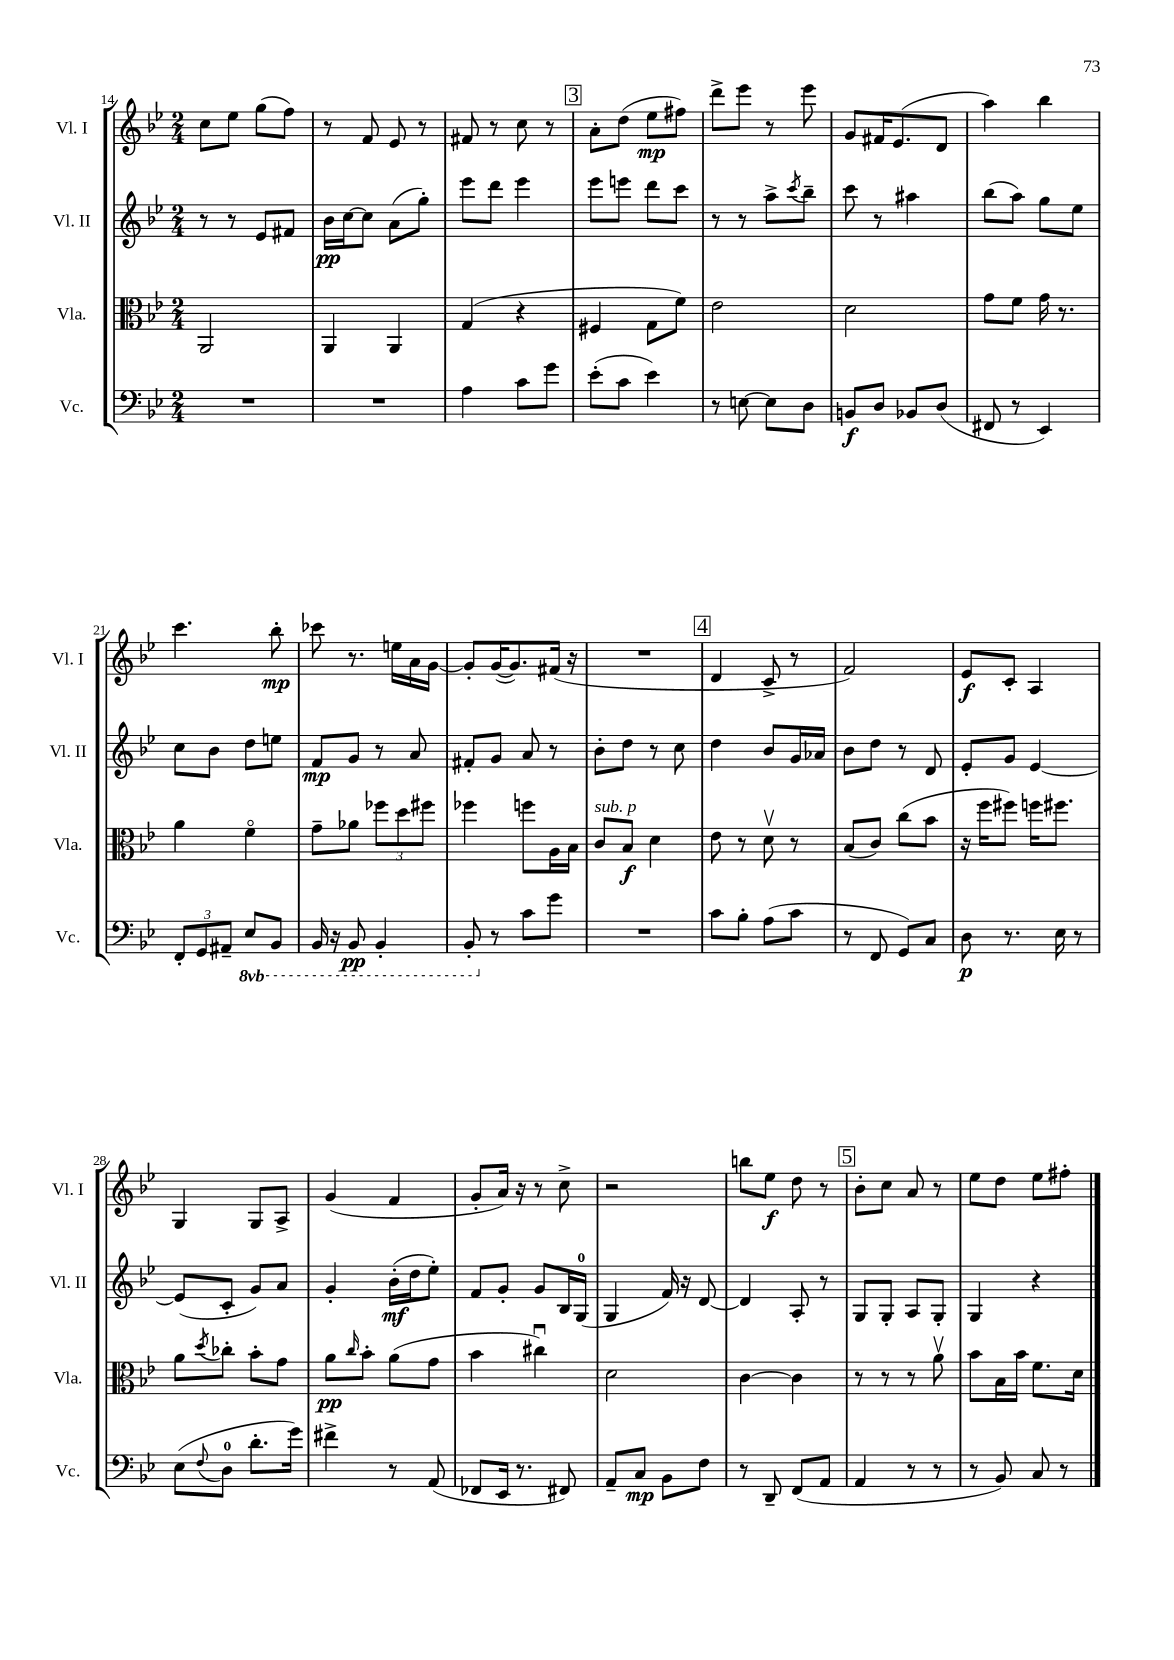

**kern	**dynam	**kern	**dynam	**kern	**dynam	**kern	**dynam
*part4	*part4	*part3	*part3	*part2	*part2	*part1	*part1
*staff4	*staff4	*staff3	*staff3	*staff2	*staff2	*staff1	*staff1
*I"Vc.	*	*I"Vla.	*	*I"Vl. II	*	*I"Vl. I	*
*I'Vc.	*	*I'Vla.	*	*I'Vl. II	*	*I'Vl. I	*
*clefF4	*	*clefC3	*	*clefG2	*	*clefG2	*
*k[b-e-]	*	*k[b-e-]	*	*k[b-e-]	*	*k[b-e-]	*
*M2/4	*	*M2/4	*	*M2/4	*	*M2/4	*
=14	=14	=14	=14	=14	=14	=14	=14
2r	.	2AA/	.	8r	.	8cc\L	.
.	.	.	.	8r	.	8ee-\J	.
.	.	.	.	8e-/L	.	(8gg\L	.
.	.	.	.	8f#X/J	.	8ff\J)	.
=15	=15	=15	=15	=15	=15	=15	=15
2r	.	4AA/	.	16b-\LL	pp	8r	.
.	.	.	.	[16cc\J	.	.	.
.	.	.	.	8cc\J]	.	8f/	.
.	.	4AA/	.	(8a\L	.	8e-/	.
.	.	.	.	8gg'\J)	.	8r	.
=16	=16	=16	=16	=16	=16	=16	=16
4A\	.	(4G/	.	8eee-\L	.	8f#X/	.
.	.	.	.	8ddd\J	.	8r	.
8c\L	.	4r	.	4eee-\	.	8cc\	.
8g\J	.	.	.	.	.	8r	.
!!LO:REH:place=s1:t=3
=17	=17	=17	=17	=17	=17	=17	=17
(8e-'\L	.	4F#X/	.	8eee-\L	.	8a'\L	.
8c\J	.	.	.	8eeen\J	.	(8dd\J	.
4e-\)	.	8G\L	.	8ddd\L	.	8ee-\L	mp
.	.	8f\J)	.	8ccc\J	.	8ff#X\J)	.
=18	=18	=18	=18	=18	=18	=18	=18
8r	.	2e-\	.	8r	.	8ddd^\L	.
[8En\	.	.	.	8r	.	8eee-\J	.
8E\L]	.	.	.	8aa^\L	.	8r	.
.	.	.	.	8qccc/	.	.	.
8D\J	.	.	.	8bb-~\J	.	8eee-\	.
=19	=19	=19	=19	=19	=19	=19	=19
8BBn/L	f	2d\	.	8ccc\	.	8g/L	.
8D/J	.	.	.	8r	.	16f#X/K	.
.	.	.	.	.	.	(8.e-/	.
8BB-X/L	.	.	.	4aa#X\	.	.	.
(8D/J	.	.	.	.	.	8d/J	.
=20	=20	=20	=20	=20	=20	=20	=20
8FF#X/	.	8g\L	.	(8bb-\L	.	4aa\)	.
8r	.	8f\J	.	8aa\J)	.	.	.
4EE-/)	.	16g\	.	8gg\L	.	4bb-\	.
.	.	8.r	.	.	.	.	.
.	.	.	.	8ee-\J	.	.	.
!!LO:LB:g=z
=21	=21	=21	=21	=21	=21	=21	=21
12FF'/L	.	4a\	.	8cc\L	.	4.ccc\	.
12GG/	.	.	.	.	.	.	.
.	.	.	.	8b-\J	.	.	.
12AA#X~/J	.	.	.	.	.	.	.
*8ba	*	*	*	*	*	*	*
8EE-/L	.	4f\	.	8dd\L	.	.	.
8BBB-/J	.	.	.	8een\J	.	8bb-'\	mp
=22	=22	=22	=22	=22	=22	=22	=22
16BBB-/	.	8g~\L	.	8f/L	mp	8ccc-X\	.
16r	.	.	.	.	.	.	.
8BBB-/	pp	8a-X\J	.	8g/J	.	8.r	.
4BBB-'/	.	12ff-X\L	.	8r	.	.	.
.	.	.	.	.	.	16een\LL	.
.	.	12dd\	.	.	.	.	.
.	.	.	.	8a/	.	16a\	.
.	.	12ff#X\J	.	.	.	.	.
.	.	.	.	.	.	[16g\JJ	.
=23	=23	=23	=23	=23	=23	=23	=23
8BBB-'/	.	4ff-X\	.	8f#X'/L	.	8g'/L]	.
*X8ba	*	*	*	*	*	*	*
8r	.	.	.	8g/J	.	([16g/K	.
.	.	.	.	.	.	8.g/])	.
8c\L	.	8ffn\L	.	8a/	.	.	.
8g\J	.	16A\L	.	8r	.	(16f#X/Jk	.
.	.	16B-\JJ	.	.	.	16r	.
=24	=24	=24	=24	=24	=24	=24	=24
!	!	!LO:TX:a:i:t=sub. p	!	!	!	!	!
2r	.	8c/L	.	8b-'\L	.	2r	.
.	.	8B-/J	f	8dd\J	.	.	.
.	.	4d\	.	8r	.	.	.
.	.	.	.	8cc\	.	.	.
!!LO:REH:place=s1:t=4
=25	=25	=25	=25	=25	=25	=25	=25
8c\L	.	8e-\	.	4dd\	.	4d/	.
8B-'\J	.	8r	.	.	.	.	.
(8A\L	.	8dv\	.	8b-/L	.	8c^/	.
8c\J	.	8r	.	16g/L	.	8r	.
.	.	.	.	16a-X/JJ	.	.	.
=26	=26	=26	=26	=26	=26	=26	=26
8r	.	(8B-/L	.	8b-\L	.	2f/)	.
8FF/	.	8c/J)	.	8dd\J	.	.	.
8GG/L)	.	(8cc\L	.	8r	.	.	.
8C/J	.	8b-\J	.	8d/	.	.	.
=27	=27	=27	=27	=27	=27	=27	=27
8D\	p	16r	.	8e-'/L	.	8e-/L	f
.	.	16ff\KL	.	.	.	.	.
8.r	.	8ff#X\J)	.	8g/J	.	8c'/J	.
.	.	16ffn\KL	.	[4e-/	.	4A/	.
16E-\	.	8.ff#X\J	.	.	.	.	.
8r	.	.	.	.	.	.	.
!!LO:LB:g=z
=28	=28	=28	=28	=28	=28	=28	=28
(8E-\L	.	8a\L	.	(8e-/L]	.	4G/	.
8qqF/	.	8qdd/	.	.	.	.	.
8D\J	.	8cc-X'\J	.	8c'/J	.	.	.
8.d'\L	.	8b-'\L	.	8g/L)	.	8G/L	.
.	.	8g\J	.	8a/J	.	8A^/J	.
16g\Jk)	.	.	.	.	.	.	.
=29	=29	=29	=29	=29	=29	=29	=29
4f#X^\	.	8a\L	pp	4g'/	.	(4g/	.
.	.	16qqcc/	.	.	.	.	.
.	.	8b-'\J	.	.	.	.	.
8r	.	(8a\L	.	(16b-'\LL	mf	4f/	.
.	.	.	.	16dd\J	.	.	.
(8AA/	.	8g\J	.	8ee-'\J)	.	.	.
=30	=30	=30	=30	=30	=30	=30	=30
8FF-X/L	.	4b-\	.	8f/L	.	8g'/L	.
16EE-/Jk	.	.	.	8g'/J	.	16a/Jk)	.
8.r	.	.	.	.	.	16r	.
.	.	4cc#Xu\)	.	8g/L	.	8r	.
8FF#X/)	.	.	.	16B-/L	.	8cc^\	.
.	.	.	.	(16G/JJ	.	.	.
=31	=31	=31	=31	=31	=31	=31	=31
8AA~/L	.	2d\	.	4G/	.	2r	.
8C/J	mp	.	.	.	.	.	.
8BB-\L	.	.	.	16f/)	.	.	.
.	.	.	.	16r	.	.	.
8F\J	.	.	.	[8d/	.	.	.
=32	=32	=32	=32	=32	=32	=32	=32
8r	.	[4c\	.	4d/]	.	8bbn\L	.
8DD~/	.	.	.	.	.	8ee-\J	f
(8FF/L	.	4c\]	.	8A'/	.	8dd\	.
8AA/J	.	.	.	8r	.	8r	.
!!LO:REH:place=s1:t=5
=33	=33	=33	=33	=33	=33	=33	=33
4AA/	.	8r	.	8G/L	.	8b-'\L	.
.	.	8r	.	8G'/J	.	8cc\J	.
8r	.	8r	.	8A/L	.	8a/	.
8r	.	8av\	.	8G'/J	.	8r	.
=34	=34	=34	=34	=34	=34	=34	=34
8r	.	8b-\L	.	4G/	.	8ee-\L	.
8BB-/)	.	16B-\L	.	.	.	8dd\J	.
.	.	16b-\JJ	.	.	.	.	.
8C/	.	8.f\L	.	4r	.	8ee-\L	.
8r	.	.	.	.	.	8ff#X'\J	.
.	.	16d\Jk	.	.	.	.	.
==	==	==	==	==	==	==	==
*-	*-	*-	*-	*-	*-	*-	*-
